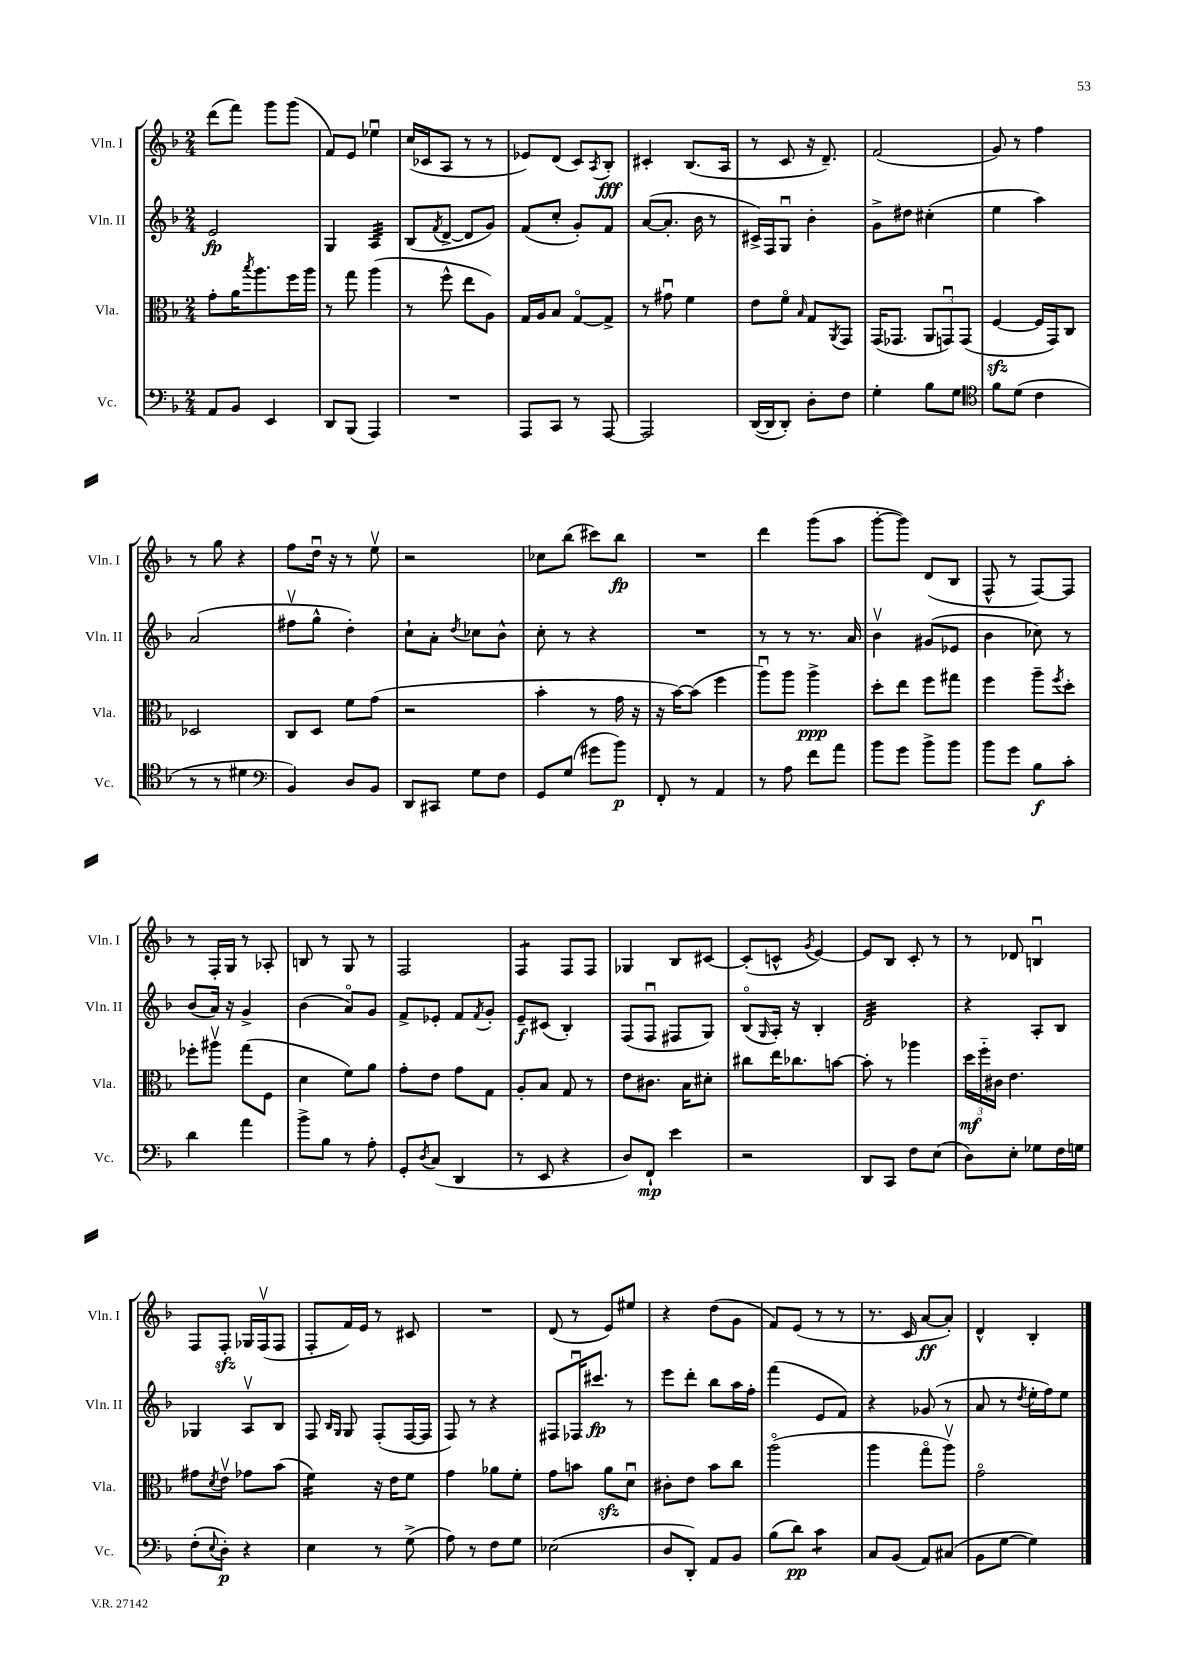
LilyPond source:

<<
\new StaffGroup <<
\new Staff = "s0" \with { instrumentName = "Vln. I" shortInstrumentName = "Vln. I" } {
    \clef treble \key f \major \numericTimeSignature \time 2/4
    d'''8( f'''8) g'''8 g'''8( |
    f'8) e'8 ees''4\downbow |
    c''16( ces'16 a8 r8 r8 |
    ees'8) d'8( c'8) \acciaccatura { a8 } bes8-.\fff |
    cis'4-. bes8.( a16 |
    r8 c'8 r16 d'8.--) |
    f'2( |
    g'8) r8 f''4 |
    r8 g''8 r4 |
    f''8 d''16\downbow r16 r8 e''8\upbow |
    r2 |
    ces''8 bes''8( cis'''8) bes''8\fp |
    R2 |
    d'''4 g'''8( a''8 |
    g'''8~-. g'''8) d'8( bes8 |
    f8-^ r8 f8~) f8 |
    r8 f16-. g16 r8 aes8-. |
    b8 r8 g8 r8 |
    f2 |
    f4:8 f8 f8 |
    ges4 bes8 cis'8~ |
    cis'8-.( c'8-^ \acciaccatura { g'8 } e'4~) |
    e'8 bes8 c'8-. r8 |
    r8 des'8 b4\downbow |
    f8 f8-.\sfz ges16 f16\upbow( f8 |
    f8-. f'16) e'16 r8 cis'8 |
    R2 |
    d'8( r8 e'8) eis''8 |
    r4 d''8( g'8 |
    f'8) e'8( r8 r8 |
    r8. c'16 a'8~\ff a'8-.) |
    d'4-^ bes4-. \bar "|." |
}
\new Staff = "s1" \with { instrumentName = "Vln. II" shortInstrumentName = "Vln. II" } {
    \clef treble \key f \major \numericTimeSignature \time 2/4
    e'2\fp |
    g4 a4:32 |
    bes8( \acciaccatura { f'8 } d'8~-> d'8 g'8) |
    f'8( c''8-. g'8-.) f'8 |
    a'8~( a'8.-. bes'16 r8 |
    cis'16->) f16 g8\downbow bes'4-. |
    g'8-> dis''8 cis''4-.( |
    e''4 a''4) |
    a'2( |
    fis''8\upbow g''8-^ d''4-.) |
    c''8-! a'8-. \acciaccatura { d''8 } ces''8 bes'8-^ |
    c''8-. r8 r4 |
    R2 |
    r8 r8 r8. a'16 |
    bes'4\upbow gis'8( ees'8 |
    bes'4 ces''8) r8 |
    bes'8( a'16) r16 g'4-> |
    bes'4( a'8\flageolet) g'8 |
    f'8-> ees'8-. f'8 \acciaccatura { f'8 } g'8-. |
    e'8--\f cis'8( bes4-.) |
    f8( f8\downbow fis8 g8) |
    bes8\flageolet( \grace { g16 } a16-.) r16 bes4-. |
    d'2:32 |
    r4 a8-. bes8 |
    ges4 a8\upbow bes8 |
    f8 \grace { bes16 g16 } g8 f8-.( f16~ f16 |
    f8) r8 r4 |
    fis8 fes16\downbow cis'''8.\fp r8 |
    e'''8 d'''8-. bes''8 a''16 f''16-. |
    f'''4( e'8 f'8) |
    r4 ges'8( r8 |
    a'8 r8 \acciaccatura { d''8 } e''16-. f''16) e''8 \bar "|." |
}
\new Staff = "s2" \with { instrumentName = "Vla." shortInstrumentName = "Vla." } {
    \clef alto \key f \major \numericTimeSignature \time 2/4
    g'8-. a'16 \acciaccatura { bes''8 } a''8. f''16 a''16 |
    r8 g''8 a''4( |
    r8 f''8-^ e''8 a8) |
    g16 a16 bes8 g8~\flageolet g8-> |
    r8 gis'8\downbow f'4 |
    e'8 f'8\flageolet \grace { bes16 } g8 \acciaccatura { a,8 } g,8 |
    g,16( ges,8. \tuplet 3/2 { a,8 g,8\downbow) g,8( } |
    f4~\sfz f16 g,16) c8 |
    des2 |
    c8 d8 f'8 g'8( |
    r2 |
    bes'4-. r8 g'16 r16 |
    r16 bes'16~) bes'8( f''4 |
    a''8\downbow) a''8 a''4->\ppp |
    d''8-. e''8 f''8 gis''8 |
    f''4 a''8-- \acciaccatura { f''8 } d''8-. |
    fes''8-. ais''8\upbow g''8( f8 |
    d'4 f'8) a'8 |
    g'8-. e'8 g'8 g8 |
    a8-. bes8 g8 r8 |
    e'8 cis'8. bes16 dis'8-. |
    cis''8 e''16 ces''8. b'8~ |
    b'8-. r8 aes''4 |
    \tuplet 3/2 { d''16\mf f''16-_ cis'16 } e'4. |
    gis'8 \acciaccatura { d'8 } e'8\upbow ges'8 bes'8( |
    f'4:16) r16 e'16 f'8 |
    g'4 aes'8 f'8-. |
    g'8 b'8 a'8\sfz d'8\downbow |
    cis'8-. e'8 bes'8 c''8 |
    a''2\flageolet( |
    a''4 g''8\flageolet a''8\upbow) |
    g'2\flageolet \bar "|." |
}
\new Staff = "s3" \with { instrumentName = "Vc." shortInstrumentName = "Vc." } {
    \clef bass \key f \major \numericTimeSignature \time 2/4
    a,8 bes,8 e,4 |
    d,8 bes,,8( a,,4) |
    R2 |
    a,,8 c,8 r8 a,,8~ |
    a,,2 |
    d,16~( d,16 d,8-.) d8-. f8 |
    g4-. bes8 g8 |
    \clef tenor f'8 d'8( c'4 |
    r8 r8 dis'4 |
    \clef bass bes,4) d8 bes,8 |
    d,8 cis,8 g8 f8 |
    g,8 g8( gis'8 bes'8\p) |
    f,8-. r8 a,4 |
    r8 a8 f'8 a'8 |
    bes'8 g'8 bes'8-> bes'8 |
    bes'8 g'8 bes8\f c'8-. |
    d'4 a'4 |
    bes'8-> bes8 r8 a8-. |
    g,8-. \acciaccatura { d8 } c8( d,4 |
    r8 e,8 r4 |
    d8) f,8-!\mp e'4 |
    r2 |
    d,8 c,8 f8 e8( |
    d8) e8-. ges8 f16 g16 |
    f8-.( \appoggiatura { e8 } d8-.\p) r4 |
    e4 r8 g8->( |
    a8) r8 f8 g8 |
    ees2( |
    d8 d,8-.) a,8 bes,8 |
    bes8( d'8\pp) c'4:8 |
    c8 bes,8( a,8) cis8( |
    bes,8 g8~ g4) \bar "|." |
}
>>
>>
\layout { \context { \Score \remove "Bar_number_engraver" } }
